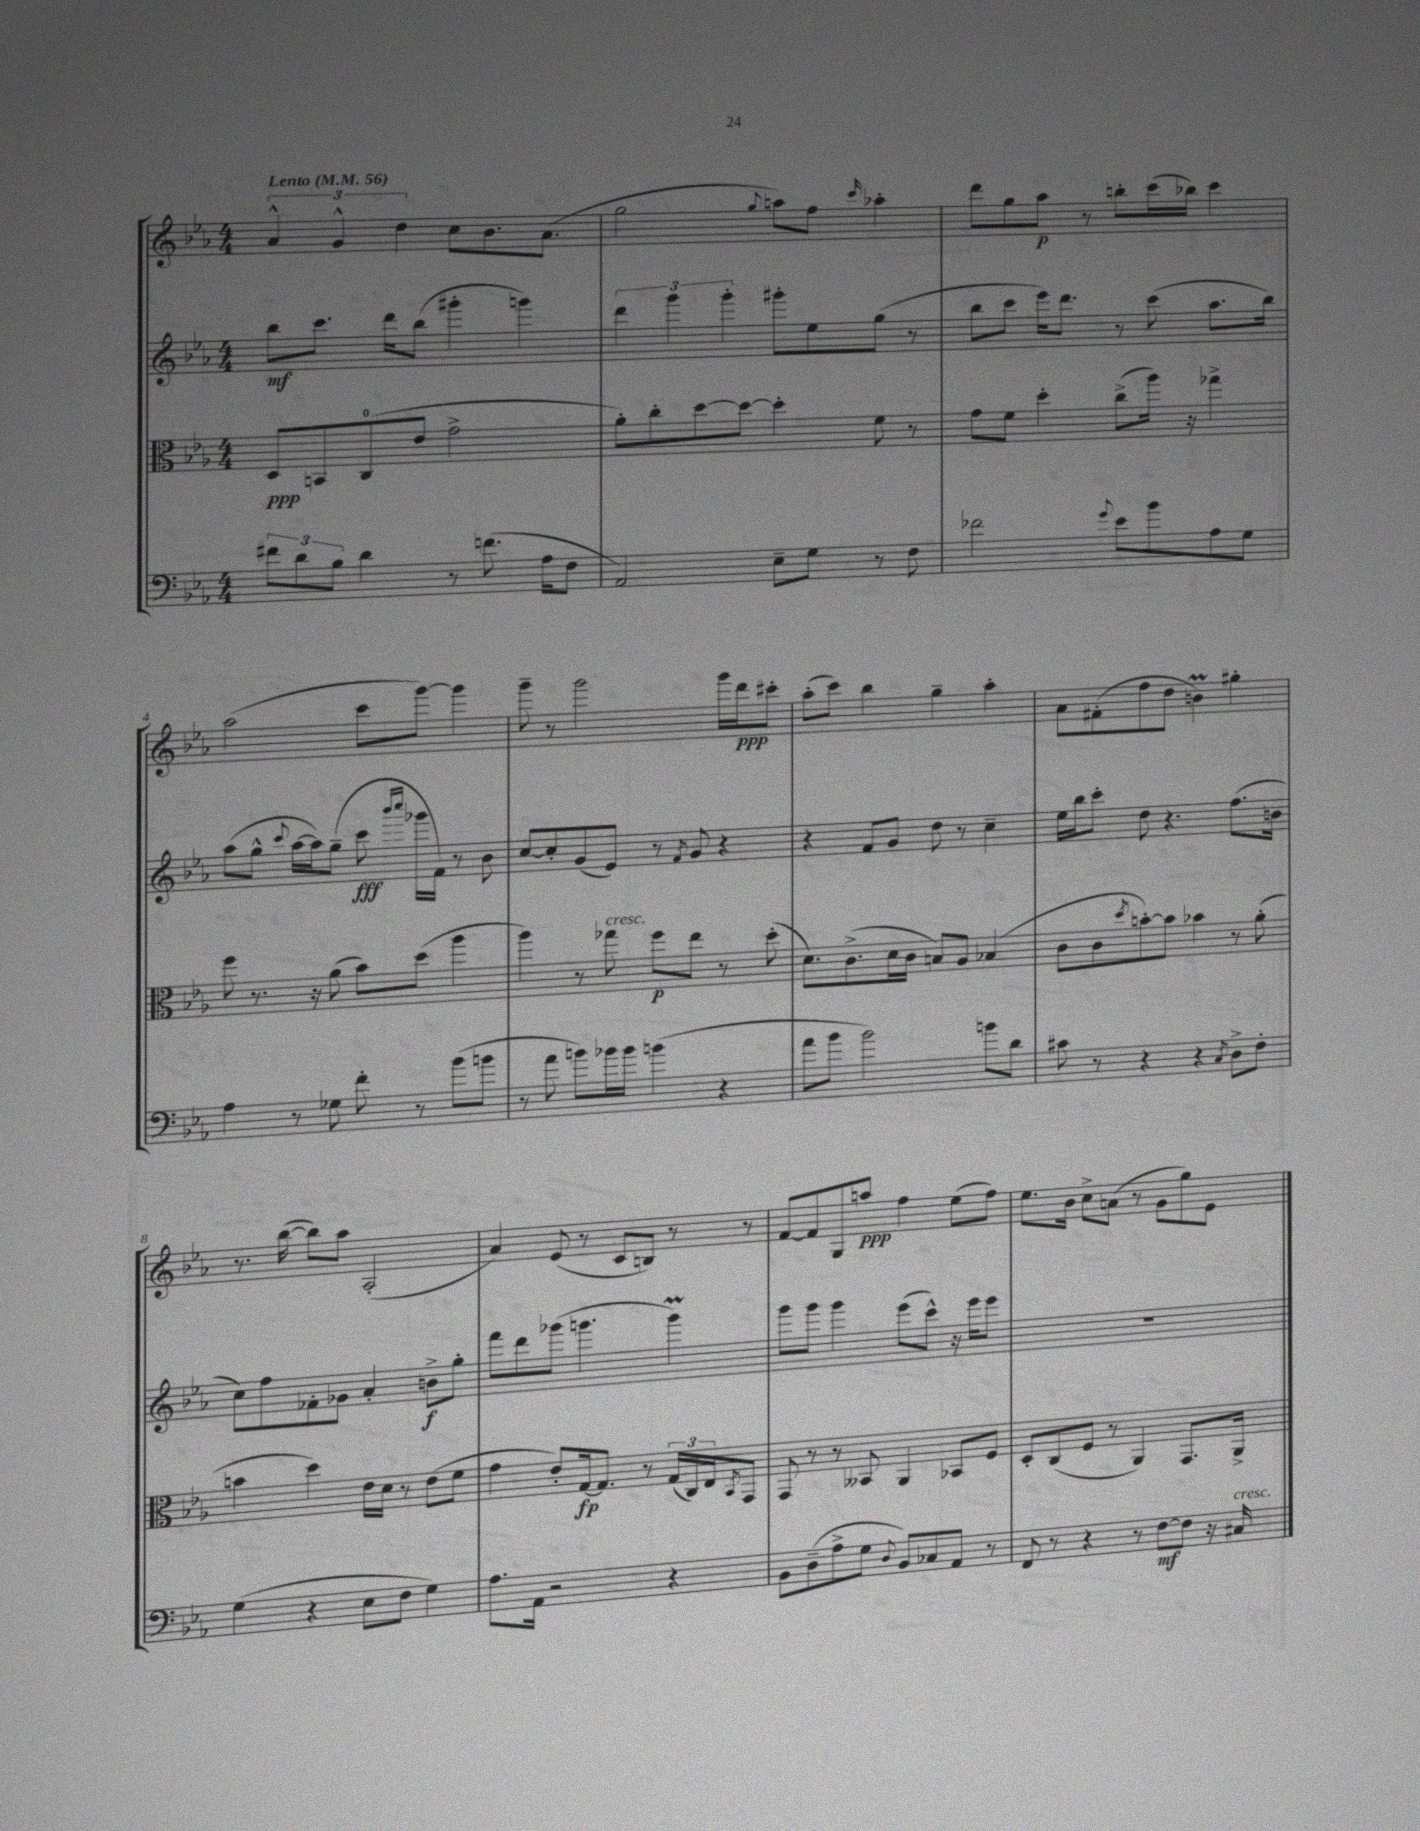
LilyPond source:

<<
\new StaffGroup <<
\new Staff = "s0" {
    \clef treble \key ees \major \numericTimeSignature \time 4/4 \tempo "Lento" 4 = 56
    \tuplet 3/2 { aes'4-^ g'4-^ d''4 } c''8 bes'8. aes'8.( |
    g''2 \appoggiatura { g''8 } a''8) f''8 \grace { c'''16 } aes''4-. |
    d'''8 g''8 aes''8\p r8 b''8-. c'''16( bes''16) c'''4 |
    aes''2( c'''8 g'''8~) g'''4 |
    g'''8-- r8 g'''2 g'''16 d'''16\ppp cis'''8-. |
    aes''8-.( c'''8) bes''4 g''4-- aes''4-. |
    aes'8 fis'8-.( f''8 d''8 b'4\prall) gis''4-. |
    r8. bes''16~( bes''8) aes''8 aes2-.( |
    aes'4) ees'8( r8 c'8 b8) r8 r8 |
    f'8~ f'8 g8 a''8\ppp f''4 ees''8( f''8) |
    ees''8. bes'16 c''8-> a'8( r8 g'8 g''8) ees'8 \bar "|." |
}
\new Staff = "s1" {
    \clef treble \key ees \major \numericTimeSignature \time 4/4
    bes''8\mf c'''8. d'''16 bes''8( gis'''4-. g'''4) |
    \tuplet 3/2 { d'''4 g'''4 g'''4-. } gis'''8-. ees''8 g''8( r8 |
    bes''8 c'''8 ees'''16) d'''8. r8 c'''8( aes''8. bes''16) |
    aes''8( g''8-^ \appoggiatura { c'''8 } aes''16~ aes''16) g''8--( c'''8\fff \grace { bes'''16 c''''16 } ges'''16 f'16) r8 bes'8 |
    c''8~ c''8-. g'8( ees'8) r8 \acciaccatura { f'8 } g'8 r4 |
    r4 f'8 g'8 d''8 r8 c''4-- |
    ees''16 bes''16 c'''8-. d''8 r4. f''8.( b'16 |
    c''8) f''8 fes'8-. ges'8 aes'4-. b'8->\f g''8-. |
    f'''8 d'''8 ges'''8( g'''4. g'''4\prall) |
    g'''8 g'''8 g'''4 ees'''8( c'''8-^) r16 ees'''16 ees'''8 |
    R1 \bar "|." |
}
\new Staff = "s2" {
    \clef alto \key ees \major \numericTimeSignature \time 4/4
    d8\ppp b,8 c8-0( ees'8 g'2-> |
    aes'8-.) c''8-. d''8~ d''8~ d''4-. f'8 r8 |
    g'8 f'8 d''4-. c''8->( aes''16) r16 ges''4-> |
    f''8 r8. r16 aes'8( bes'8) d''8( aes''4 |
    aes''4) r8 ges''8^\markup { \italic "cresc." } f''8\p ees''8 r8 d''8-.( |
    d'8.) c'8.->( d'16 c'16 b8) aes8 bes4( |
    c'8 c'8 \acciaccatura { d''8 } b'8~-.) b'8 bes'4 r8 aes'8-.( |
    b'4 d''4) ees'16 d'16 r8 ees'8( f'8 |
    g'4 ees'8-.) g16~\fp g8. r8 \tuplet 3/2 { g16( c16) ees16 } \acciaccatura { bes,8 } g,8 |
    g,8 r8 r8 beses,8 aes,4 bes,8 f8 |
    d8-. c8( f8 r8 aes,4) g,8. aes,16-> \bar "|." |
}
\new Staff = "s3" {
    \clef bass \key ees \major \numericTimeSignature \time 4/4
    \tuplet 3/2 { fis'8 d'8 bes8 } d'4 r8 f'8.( aes16 f8 |
    aes,2) ees8-- g8 r8 f8 |
    fes'2 \appoggiatura { g'8 } ees'8 bes'8 aes8 g8 |
    aes4 r8 ges8 f'8-. r8 bes'8( b'8 |
    r8 aes'8 b'8) bes'16 bes'16 b'4( r4 |
    aes'8 bes'8 bes'2) b'8 d'8 |
    cis'8 r8 r4 r4 \acciaccatura { c8 } d8-> f8-. |
    g4( r4 ees8 f8 g4) |
    aes8. aes,16 r2 r4 |
    bes,8 d8--( aes8-> g8 \appoggiatura { d8 } bes,8) ces8 aes,8 r8 |
    f,8 r8 r4 r8 f8~\mf f8 r16 cis16^\markup { \italic "cresc." } \bar "|." |
}
>>
>>
